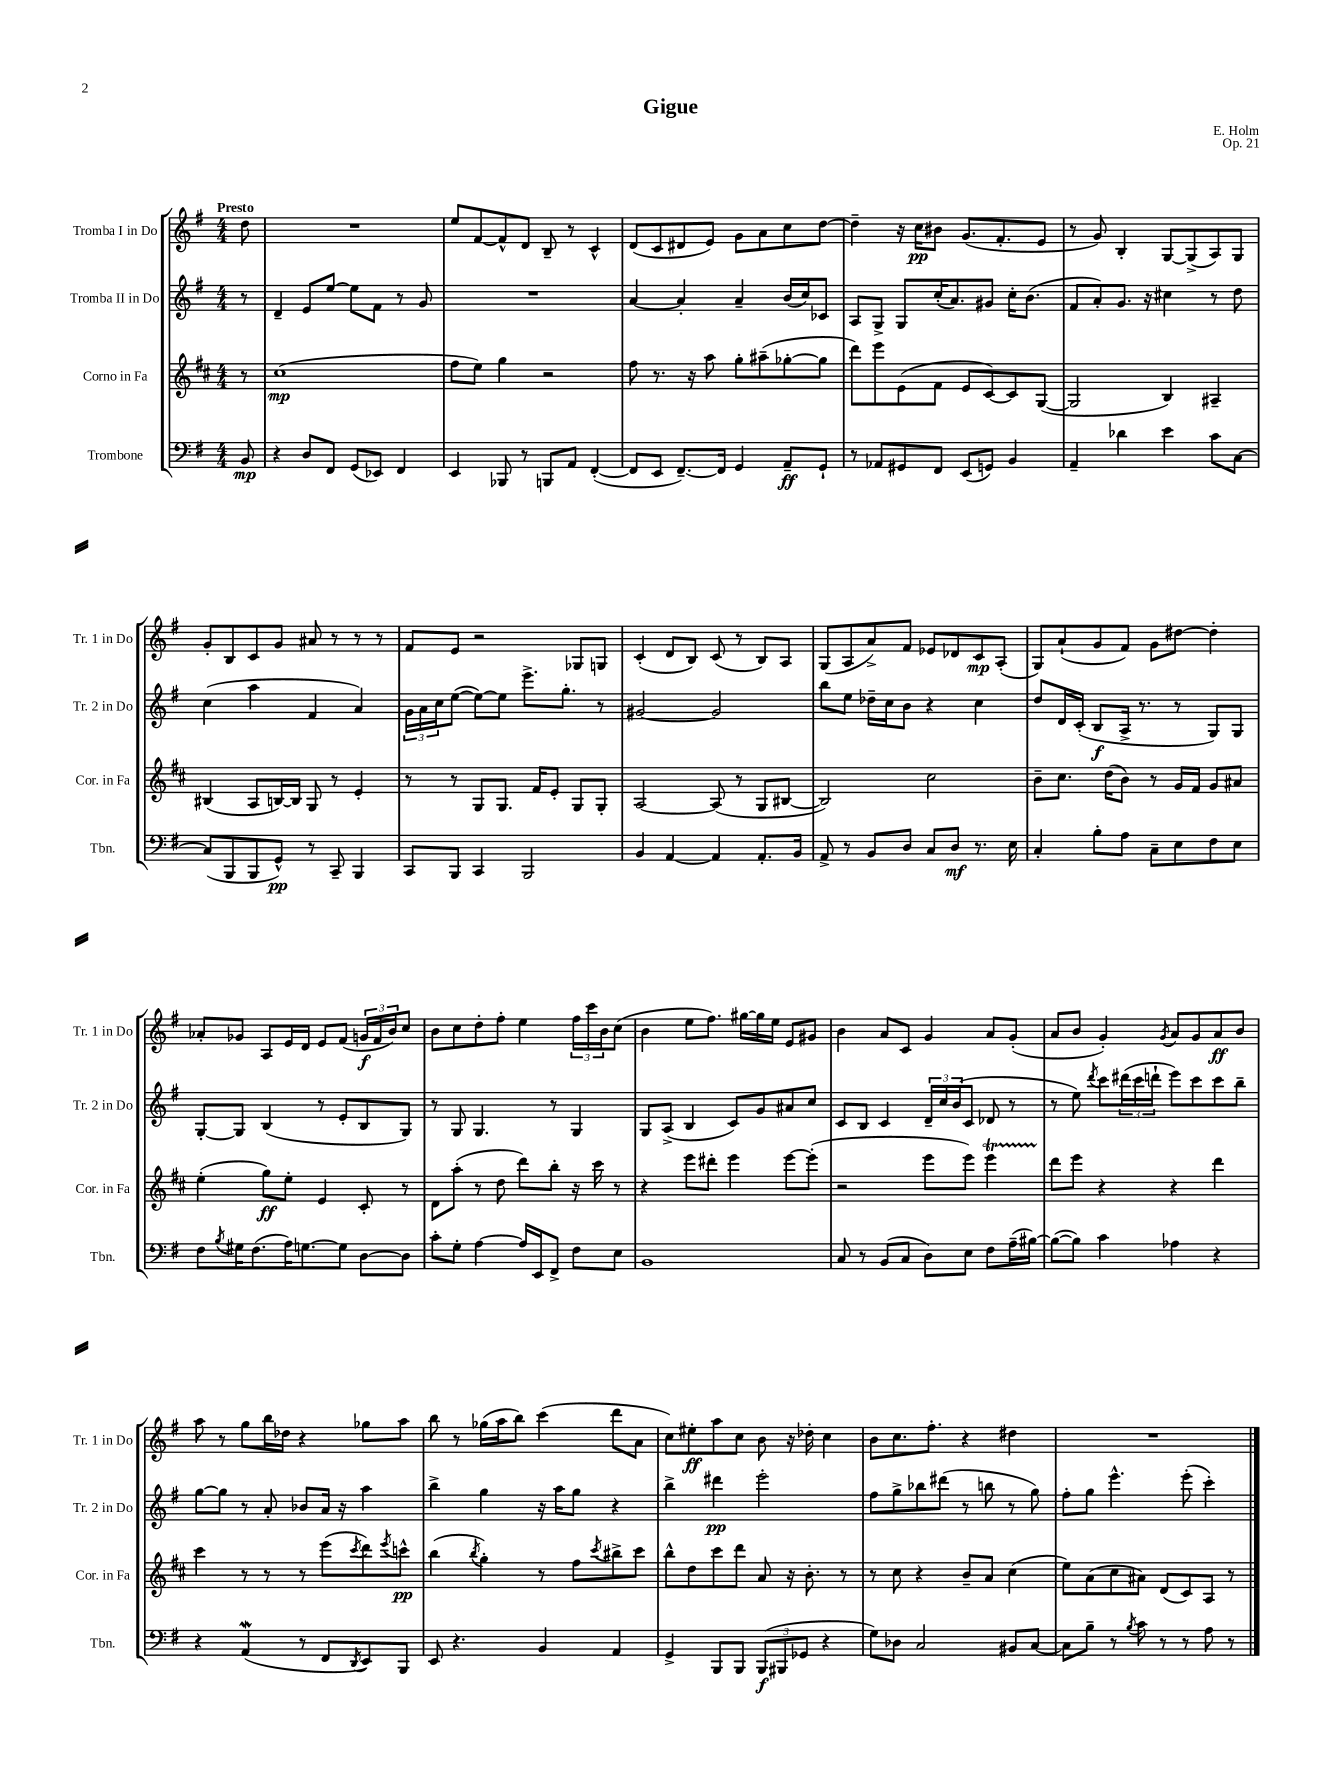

**kern	**dynam	**kern	**dynam	**kern	**dynam	**kern	**dynam
*part4	*part4	*part3	*part3	*part2	*part2	*part1	*part1
*staff4	*staff4	*staff3	*staff3	*staff2	*staff2	*staff1	*staff1
*I"Trombone	*	*I"Corno in Fa	*	*I"Tromba II in Do	*	*I"Tromba I in Do	*
*I'Tbn.	*	*I'Cor. in Fa	*	*I'Tr. 2 in Do	*	*I'Tr. 1 in Do	*
*clefF4	*	*clefG2	*	*clefG2	*	*clefG2	*
*k[f#]	*	*k[f#c#]	*	*k[f#]	*	*k[f#]	*
*M4/4	*	*M4/4	*	*M4/4	*	*M4/4	*
=	=	=	=	=	=	=	=
!	!	!	!	!	!	!LO:TX:a:B:t=Presto	!
8BB/	mp	8r	.	8r	.	8dd\	.
=1	=1	=1	=1	=1	=1	=1	=1
4r	.	(1cc#	mp	4d~/	.	1r	.
8D/L	.	.	.	8e/L	.	.	.
8FF#/J	.	.	.	[8ee/J	.	.	.
(8GG/L	.	.	.	8ee\L]	.	.	.
8EE-X/J)	.	.	.	8f#\J	.	.	.
4FF#/	.	.	.	8r	.	.	.
.	.	.	.	8g/	.	.	.
=2	=2	=2	=2	=2	=2	=2	=2
4EE/	.	8ff#\L	.	1r	.	8ee/L	.
.	.	8ee\J)	.	.	.	[8f#/	.
8BBB-X/	.	4gg\	.	.	.	8f#^^/]	.
8r	.	.	.	.	.	8d/J	.
8BBBn/L	.	2r	.	.	.	8B~/	.
8AA/J	.	.	.	.	.	8r	.
([4FF#'/	.	.	.	.	.	4c^^/	.
=3	=3	=3	=3	=3	=3	=3	=3
8FF#/L]	.	8ff#\	.	[4a/	.	(8d/L	.
8EE/J	.	8.r	.	.	.	8c/	.
[8.FF#~/L)	.	.	.	4a'/]	.	8d#X/	.
.	.	16r	.	.	.	.	.
.	.	8aa\	.	.	.	8e/J)	.
16FF#/Jk]	.	.	.	.	.	.	.
4GG/	.	8gg'\L	.	4a~/	.	8g\L	.
.	.	(8aa#X~\	.	.	.	8a\	.
8AA~/L	ff	[8gg-X'\	.	(16b/LL	.	8cc\	.
.	.	.	.	16cc/J)	.	.	.
8GG`/J	.	8gg-\J]	.	8c-X/J	.	[8dd\J	.
=4	=4	=4	=4	=4	=4	=4	=4
8r	.	8ddd\L)	.	8A/L	.	4dd~\]	.
8AA-X/L	.	8eee\	.	8G^/J	.	.	.
8GG#X/	.	(8e\	.	8G/L	.	16r	.
.	.	.	.	.	.	16cc\KL	pp
8FF#/J	.	8f#\J	.	(16cc'/K	.	8b#X\J	.
.	.	.	.	8.a/)	.	.	.
(8EE/L	.	8e/L	.	.	.	(8.g/L	.
8GGn/J)	.	[8c#/)	.	8g#X/J	.	.	.
.	.	.	.	.	.	8.f#'/	.
4BB/	.	8c#/]	.	16cc'\KL	.	.	.
.	.	.	.	(8.b\J	.	.	.
.	.	([8G/J	.	.	.	8e/J	.
=5	=5	=5	=5	=5	=5	=5	=5
4AA~/	.	2G/]	.	8f#/L	.	8r	.
.	.	.	.	8a'/)	.	8g/)	.
4d-X\	.	.	.	8.g/J	.	4B'/	.
.	.	.	.	16r	.	.	.
4e\	.	4B/)	.	4cc#X\	.	[8G/L	.
.	.	.	.	.	.	(8G^/]	.
8c\L	.	4A#X~/	.	8r	.	8A/)	.
[8C\J	.	.	.	8dd\	.	8G/J	.
!!LO:LB:g=z
=6	=6	=6	=6	=6	=6	=6	=6
(8C/L]	.	(4B#X/	.	(4cc\	.	8g'/L	.
8BBB/	.	.	.	.	.	8B/	.
8BBB/	.	8A/L	.	4aa\	.	8c/	.
8GG^^/J)	pp	[16Bn/L)	.	.	.	8g/J	.
.	.	16B/JJ]	.	.	.	.	.
8r	.	8G/	.	4f#/	.	8a#X/	.
8CC~/	.	8r	.	.	.	8r	.
4BBB/	.	4e'/	.	4a/)	.	8r	.
.	.	.	.	.	.	8r	.
=7	=7	=7	=7	=7	=7	=7	=7
8CC/L	.	8r	.	24g\LL	.	8f#/L	.
.	.	.	.	24a\	.	.	.
.	.	.	.	24cc\J	.	.	.
8BBB/J	.	8r	.	([8ee\J	.	8e/J	.
4CC/	.	8G/L	.	8ee\L_)	.	2r	.
.	.	8.G/J	.	8ee\J]	.	.	.
2BBB/	.	.	.	8.eee^\L	.	.	.
.	.	16f#/KL	.	.	.	.	.
.	.	8e'/J	.	.	.	.	.
.	.	.	.	8.gg'\J	.	.	.
.	.	8G/L	.	.	.	8G-X/L	.
.	.	8G'/J	.	8r	.	8Gn/J	.
=8	=8	=8	=8	=8	=8	=8	=8
4BB/	.	[2A/	.	[2g#X/	.	(4c'/	.
[4AA/	.	.	.	.	.	8d/L	.
.	.	.	.	.	.	8B/J)	.
4AA/]	.	(8A/]	.	2g#/]	.	(8c/	.
.	.	8r	.	.	.	8r	.
8.AA'/L	.	8G/L	.	.	.	8B/L)	.
.	.	[8B#X/J	.	.	.	8A/J	.
16BB/Jk	.	.	.	.	.	.	.
=9	=9	=9	=9	=9	=9	=9	=9
8AA^/	.	2B#/])	.	8bb\L	.	(8G/L	.
8r	.	.	.	8ee\J	.	8A/	.
8BB/L	.	.	.	16dd-X~\LL	.	8a^/)	.
.	.	.	.	16cc\J	.	.	.
8D/J	.	.	.	8b\J	.	8f#/J	.
8C/L	.	2cc#\	.	4r	.	8e-X/L	.
8D/J	mf	.	.	.	.	8d-X/	.
8.r	.	.	.	4cc\	.	8c/	mp
.	.	.	.	.	.	(8A'/J	.
16E\	.	.	.	.	.	.	.
=10	=10	=10	=10	=10	=10	=10	=10
4C'/	.	8b~\L	.	8dd/L	.	8G/L)	.
.	.	8.cc#\J	.	16d/L	.	(8a`/	.
.	.	.	.	(16c'/JJ	.	.	.
8B'\L	.	.	.	8B/L	f	8g/	.
.	.	(16dd\KL	.	.	.	.	.
8A\J	.	8b\J)	.	16A^/Jk	.	8f#/J)	.
.	.	.	.	8.r	.	.	.
8C~\L	.	8r	.	.	.	8g\L	.
8E\	.	16g/LL	.	8r	.	[8dd#X\J	.
.	.	16f#/JJ	.	.	.	.	.
8F#\	.	8g/L	.	8G/L)	.	4dd#'\]	.
8E\J	.	8a#X/J	.	8G/J	.	.	.
!!LO:LB:g=z
=11	=11	=11	=11	=11	=11	=11	=11
8F#\L	.	(4ee'\	.	[8G'/L	.	8a-X'/L	.
8qB/	.	.	.	.	.	.	.
16G#X\K	.	.	.	8G/J]	.	8g-X/J	.
(8.F#\	.	.	.	.	.	.	.
.	.	8gg\L)	ff	(4B/	.	8A/L	.
16A\K)	.	8ee'\J	.	.	.	16e/L	.
[8.Gn\	.	.	.	.	.	16d/JJ	.
.	.	4e/	.	8r	.	8e/L	.
8G\J]	.	.	.	8e'/L	.	(8f#/J	.
[8D\L	.	8c#'/	.	8B/	.	24gn/LL	f
.	.	.	.	.	.	24f#/	.
.	.	.	.	.	.	24b/J)	.
8D\J]	.	8r	.	8G/J)	.	8cc/J	.
=12	=12	=12	=12	=12	=12	=12	=12
8c'\L	.	8d\L	.	8r	.	8b\L	.
8G'\J	.	(8aa'\J	.	8G/	.	8cc\	.
[4A\	.	8r	.	4.G/	.	8dd'\	.
.	.	8dd\	.	.	.	8ff#'\J	.
16A/LL]	.	8ddd\L)	.	.	.	4ee\	.
16EE/J	.	.	.	.	.	.	.
8FF#^/J	.	8bb'\J	.	8r	.	.	.
8F#\L	.	16r	.	4G/	.	24ff#\LL	.
.	.	.	.	.	.	24ccc\	.
.	.	16ccc#\	.	.	.	.	.
.	.	.	.	.	.	24b\J	.
8E\J	.	8r	.	.	.	(8cc\J	.
=13	=13	=13	=13	=13	=13	=13	=13
1BB	.	4r	.	8G/L	.	4b\	.
.	.	.	.	(8A^/J	.	.	.
.	.	8eee\L	.	4B/	.	8ee\L	.
.	.	8ddd#X'\J	.	.	.	8.ff#\J)	.
.	.	4eee\	.	8c/L)	.	.	.
.	.	.	.	.	.	[16gg#X\LL	.
.	.	.	.	8g/	.	16gg#\]	.
.	.	.	.	.	.	16ee\JJ	.
.	.	[8eee\L	.	8a#X/	.	8e/L	.
.	.	(8eee'\J]	.	8cc/J	.	8g#X/J	.
=14	=14	=14	=14	=14	=14	=14	=14
8C/	.	2r	.	8c/L	.	4b\	.
8r	.	.	.	8B/J	.	.	.
(8BB/L	.	.	.	4c/	.	8a/L	.
8C/J	.	.	.	.	.	8c/J	.
8D\L)	.	8eee\L	.	24d~/LL	.	4g/	.
.	.	.	.	24cc/	.	.	.
.	.	.	.	(24b/J	.	.	.
8E\J	.	8eee\J)	.	8c/J	.	.	.
8F#\L	.	4eeeT\	.	8d-X/	.	8a/L	.
(16A~\L	.	.	.	8r	.	(8g'/J	.
[16B#X\JJ)	.	.	.	.	.	.	.
=15	=15	=15	=15	=15	=15	=15	=15
(8B#\L_	.	8ddd\L	.	8r	.	8a/L	.
8B#\J])	.	8eee\J	.	8ee\)	.	8b/J	.
.	.	.	.	8qddd/	.	.	.
4c\	.	4r	.	8ccc\L	.	4g'/)	.
.	.	.	.	(24ddd#X\L	.	.	.
.	.	.	.	24ccc\	.	.	.
.	.	.	.	24dddn`\JJ	.	.	.
.	.	.	.	.	.	8qg/	.
4A-X\	.	4r	.	8eee\L)	.	8a/L	.
.	.	.	.	8ccc\	.	8g/	.
4r	.	4ddd\	.	8ccc\	.	8a/	ff
.	.	.	.	8bb~\J	.	8b/J	.
!!LO:LB:g=z
=16	=16	=16	=16	=16	=16	=16	=16
4r	.	4ccc#\	.	[8gg\L	.	8aa\	.
.	.	.	.	8gg\J]	.	8r	.
(4AAW/	.	8r	.	8r	.	8gg\L	.
.	.	8r	.	8a'/	.	16bb\L	.
.	.	.	.	.	.	16dd-X\JJ	.
8r	.	8r	.	8b-X/L	.	4r	.
8FF#/L	.	(8eee\L	.	16a/Jk	.	.	.
.	.	.	.	16r	.	.	.
8qDD/	.	8qccc#/	.	.	.	.	.
8EE/)	.	8ddd\)	.	4aa\	.	8gg-X\L	.
.	.	8qeee/	.	.	.	.	.
8BBB/J	.	8cccn^^\J	pp	.	.	8aa\J	.
=17	=17	=17	=17	=17	=17	=17	=17
8EE/	.	(4bb\	.	4bb^\	.	8bb\	.
4.r	.	.	.	.	.	8r	.
.	.	8qbb/	.	.	.	.	.
.	.	4gg'\)	.	4gg\	.	(16gg-X\LL	.
.	.	.	.	.	.	16aa\J	.
.	.	.	.	.	.	8bb\J)	.
4BB/	.	8r	.	16r	.	(4ccc\	.
.	.	.	.	16aa\KL	.	.	.
.	.	8ff#\L	.	8gg\J	.	.	.
.	.	8qccc#/	.	.	.	.	.
4AA/	.	8bb#X^\	.	4r	.	8ddd\L	.
.	.	8ccc#\J	.	.	.	8a\J	.
=18	=18	=18	=18	=18	=18	=18	=18
4GG^/	.	8bb^^\L	.	4bb^\	.	8cc\L)	.
.	.	8dd\	.	.	.	8ee#X'\	ff
8BBB/L	.	8ccc#\	.	4ddd#X\	pp	8aa\	.
8BBB/J	.	8ddd\J	.	.	.	8cc\J	.
(12BBB/L	f	8a/	.	2eee'\	.	8b\	.
12BBB#X/	.	.	.	.	.	.	.
.	.	16r	.	.	.	16r	.
12GG-X/J	.	.	.	.	.	.	.
.	.	8.b'\	.	.	.	16dd-X'\	.
4r	.	.	.	.	.	4cc\	.
.	.	8r	.	.	.	.	.
=19	=19	=19	=19	=19	=19	=19	=19
8G\L)	.	8r	.	8ff#\L	.	8b\L	.
8D-X\J	.	8cc#\	.	8gg^\	.	8.cc\	.
2C/	.	4r	.	8bb-X\	.	.	.
.	.	.	.	.	.	8.ff#'\J	.
.	.	.	.	(8ddd#X\J	.	.	.
.	.	8b~/L	.	8r	.	4r	.
.	.	8a/J	.	8bbn\	.	.	.
8BB#X/L	.	(4cc#\	.	8r	.	4dd#X\	.
[8C/J	.	.	.	8gg\)	.	.	.
=20	=20	=20	=20	=20	=20	=20	=20
8C\L]	.	8ee\L)	.	8ff#'\L	.	1r	.
8B~\J	.	(8a\	.	8gg\J	.	.	.
8r	.	8cc#\	.	4.eee^^\	.	.	.
8qB/	.	.	.	.	.	.	.
8c\	.	8a#X\J)	.	.	.	.	.
8r	.	(8d/L	.	.	.	.	.
8r	.	8c#/)	.	(8eee'\	.	.	.
8A\	.	8A/J	.	4ccc'\)	.	.	.
8r	.	8r	.	.	.	.	.
==	==	==	==	==	==	==	==
*-	*-	*-	*-	*-	*-	*-	*-
